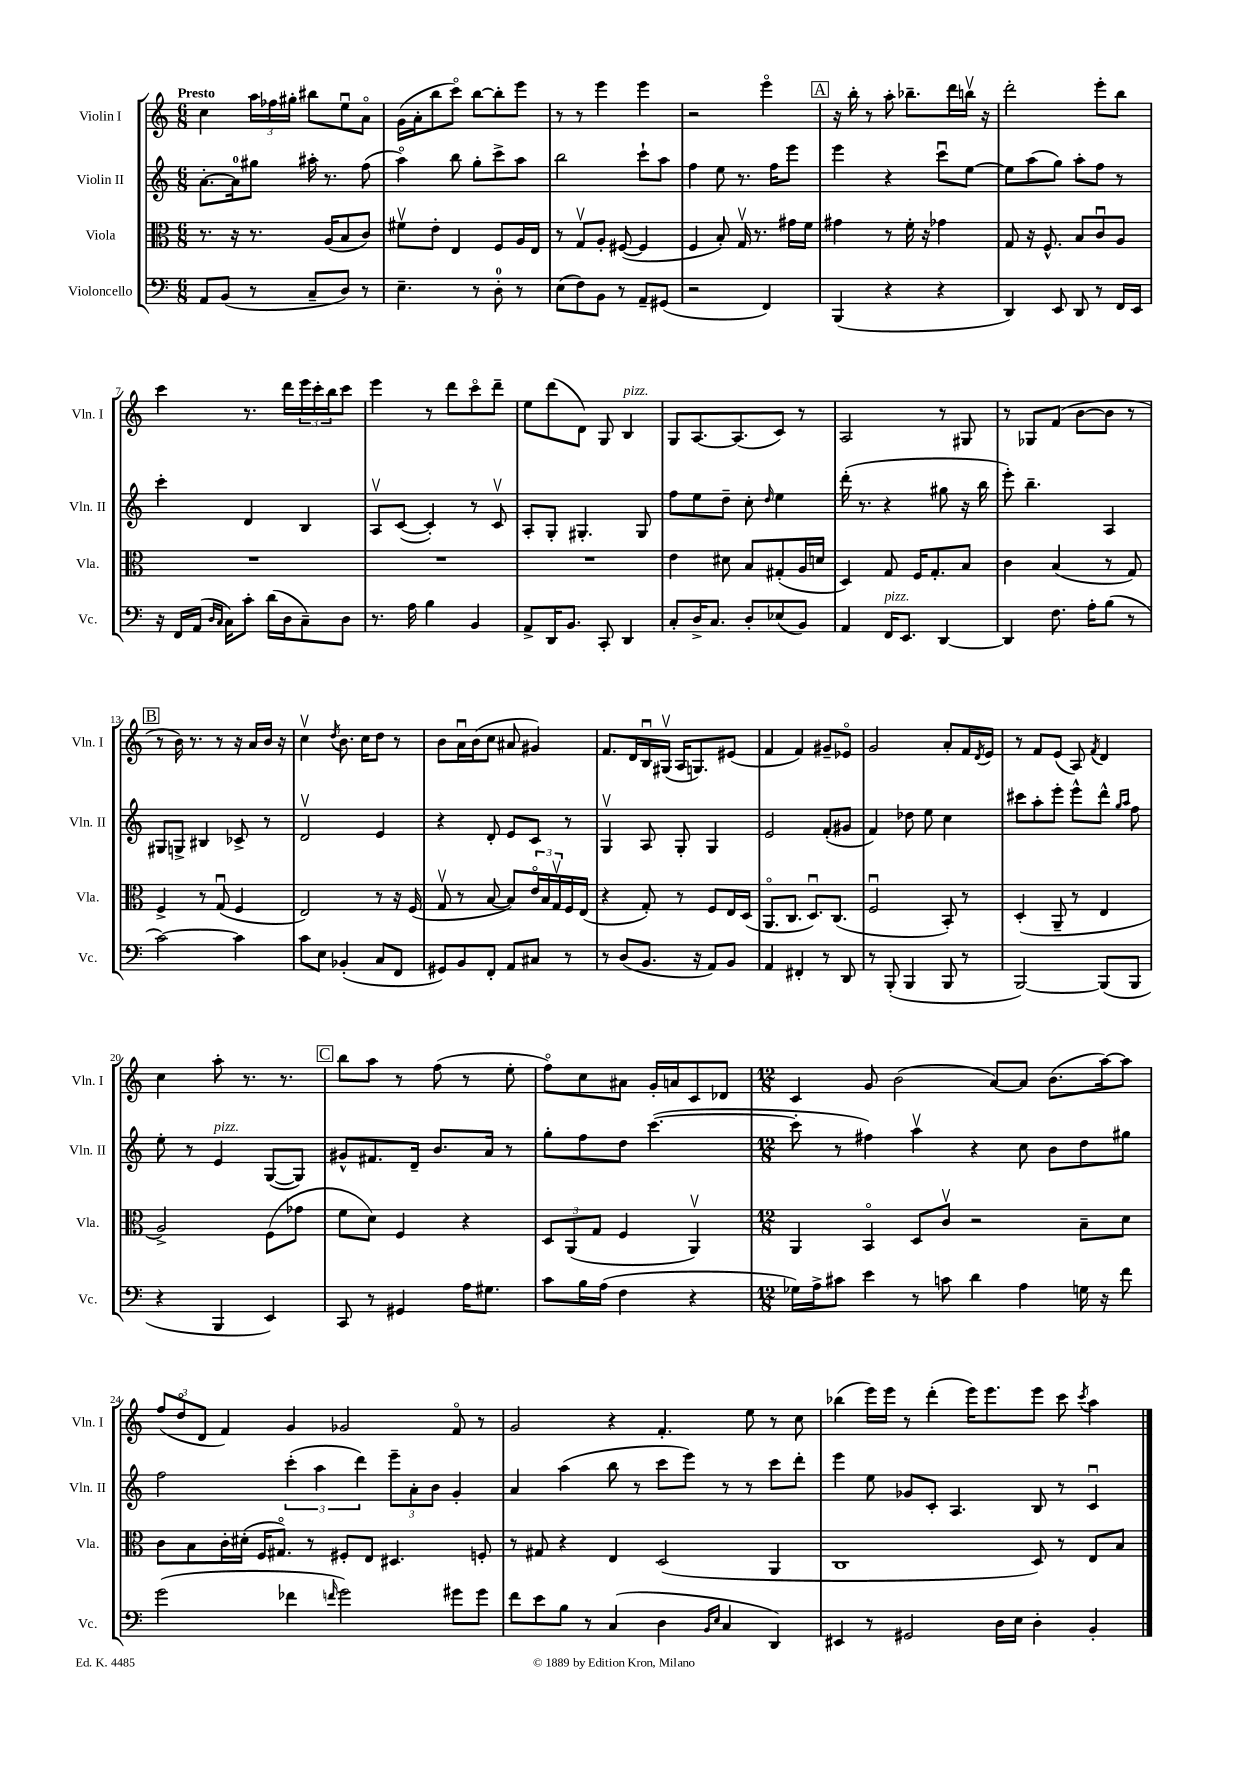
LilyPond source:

<<
\new StaffGroup <<
\new Staff = "s0" \with { instrumentName = "Violin I" shortInstrumentName = "Vln. I" } {
    \clef treble \key c \major \numericTimeSignature \time 6/8 \tempo "Presto"
    c''4 \tuplet 3/2 { a''16 fes''16 gis''16-. } bis''8 e''8\downbow a'8\flageolet |
    g'16( a'16-. b''8 c'''8\flageolet) b''8~ b''8-. e'''8 |
    r8 r8 e'''4 e'''4 |
    r2 e'''4\flageolet |
    \mark \markup { \box "A" } r16 b''16-. r8 a''8-. bes''8.-- d'''16 b''16\upbow r16 |
    d'''2-. e'''8-. b''8 |
    c'''4 r8. d'''16 \tuplet 3/2 { e'''16 c'''16-. b''16 } c'''8 |
    e'''4 r8 d'''8 c'''8\flageolet d'''8-- |
    e''8 d'''8( d'8) g8 b4^\markup { \italic "pizz." } |
    g8 a8.~ a8.( c'8) r8 |
    a2 r8 gis8 |
    r8 ges8 f'8( b'8~ b'8 r8 |
    \mark \markup { \box "B" } r8 b'16) r8. r8 r16 a'16 b'16 r16 |
    c''4\upbow \acciaccatura { d''8 } b'8. c''16 d''8 r8 |
    b'8 a'16\downbow b'16( c''8 ais'8 gis'4) |
    f'8. d'16 b16\downbow gis16\upbow( a16 g8.) eis'8( |
    f'4 f'4) gis'8-- ees'8\flageolet |
    g'2 a'8-. f'16 \acciaccatura { d'8 } e'16 |
    r8 f'8 e'8( a8) \acciaccatura { f'8 } d'4 |
    c''4 a''8-. r8. r8. |
    \mark \markup { \box "C" } b''8 a''8 r8 f''8( r8 e''8-. |
    f''8\flageolet) c''8 ais'8 g'16-. a'16 c'8 des'8 |
    \numericTimeSignature \time 12/8 c'4 g'8 b'2( a'8~) a'8 b'8.( a''16~) a''8 |
    \tuplet 3/2 { f''8( d''8\flageolet d'8 } f'4) g'4 ges'2 f'8\flageolet r8 |
    g'2 r4 f'4.-. e''8 r8 c''8 |
    bes''4( e'''16) e'''16 r8 d'''4-.( e'''16) e'''8. e'''8 c'''8 \acciaccatura { c'''8 } a''4 \bar "|." |
}
\new Staff = "s1" \with { instrumentName = "Violin II" shortInstrumentName = "Vln. II" } {
    \clef treble \key c \major \numericTimeSignature \time 6/8
    a'8.~-. a'16-0 gis''8 ais''16-. r8. f''8( |
    a''4\flageolet) b''8 g''8-. c'''8-> a''8 |
    b''2 c'''8-! a''8 |
    f''4 e''8 r8. f''16 e'''8 |
    \mark \markup { \box "A" } e'''4 r4 c'''8\downbow e''8~ |
    e''8 a''8( g''8) a''8-. f''8 r8 |
    c'''4-. d'4 b4 |
    a8\upbow c'8~( c'4-.) r8 c'8\upbow |
    a8-. g8-. gis4.-. gis8 |
    f''8 e''8 d''8-- c''8-. \grace { d''16 } e''4 |
    d'''16-.( r8. r4 gis''8 r16 b''16 |
    e'''8-.) b''4.-- a4 |
    \mark \markup { \box "B" } gis8 g8-> bis4 ces'8-> r8 |
    d'2\upbow e'4 |
    r4 d'8-. e'8 c'8 r8 |
    g4\upbow a8 g8-. g4 |
    e'2 f'8-.( gis'8 |
    f'4) des''8 e''8 c''4 |
    cis'''8 a''8-. e'''8-. e'''8-^ d'''8-^ \grace { g''16 a''16 } f''8 |
    e''8-. r8 e'4^\markup { \italic "pizz." } g8~( g8) |
    \mark \markup { \box "C" } gis'8-^ fis'8. d'16-- b'8. a'16 r8 |
    g''8-. f''8 d''8 c'''4.~( |
    \numericTimeSignature \time 12/8 c'''8-. r8 fis''4) a''4\upbow r4 c''8 b'8 d''8 gis''8 |
    f''2 \tuplet 3/2 { c'''4-.( a''4 d'''4) } \tuplet 3/2 { e'''8-- a'8-. b'8 } g'4-. |
    a'4 a''4( b''8 r8 c'''8 e'''8) r8 r8 c'''8 d'''8-. |
    e'''4 e''8 ges'8 c'8-. a4. b8 r8 c'4\downbow \bar "|." |
}
\new Staff = "s2" \with { instrumentName = "Viola" shortInstrumentName = "Vla." } {
    \clef alto \key c \major \numericTimeSignature \time 6/8
    r8. r16 r8. a16( b8 c'8) |
    fis'8\upbow e'8-. e4 f8 a16 e16 |
    r8 g8\upbow a8-. fis8~( fis4 |
    f4 b8-.) g16\upbow r8. gis'16 f'16 |
    \mark \markup { \box "A" } gis'4 r8 f'16-. r16 ges'4 |
    g8 r16 f8.-^ b8 c'8\downbow a8 |
    R2. |
    R2. |
    R2. |
    e'4 dis'8 b8 gis8-.( a16 d'16 |
    d4) g8 f16 g8.-. b8 |
    c'4 b4( r8 g8) |
    \mark \markup { \box "B" } f4-> r8 g8\downbow( f4 |
    e2) r8 r16 f16( |
    g8\upbow r8 b8~ b8) \tuplet 3/2 { e'16\flageolet b16 g16\upbow } f16 e16( |
    r4 g8-.) r8 f8 e16 d16( |
    a,8.\flageolet c8. d8.\downbow) c8.( |
    f2\downbow b,8-.) r8 |
    d4-.( a,8-- r8 e4 |
    a2->) f8( ges'8 |
    \mark \markup { \box "C" } f'8 d'8) f4 r4 |
    \tuplet 3/2 { d8 a,8( g8 } f4 a,4\upbow) |
    \numericTimeSignature \time 12/8 a,4 b,4\flageolet d8 c'8\upbow r2 b8-- d'8 |
    c'8 b8 c'16-. dis'16-.( f16 gis8.\flageolet) r8 fis8-. e8 dis4. f8-. |
    r8 gis8 r4 e4 d2( a,4 |
    c1 d8) r8 e8 b8 \bar "|." |
}
\new Staff = "s3" \with { instrumentName = "Violoncello" shortInstrumentName = "Vc." } {
    \clef bass \key c \major \numericTimeSignature \time 6/8
    a,8 b,8( r8 c8-- d8) r8 |
    e4.-- r8 d8-0-. r8 |
    e8( f8) b,8 r8 a,8-- gis,8( |
    r2 f,4) |
    \mark \markup { \box "A" } b,,4( r4 r4 |
    d,4) e,8 d,8 r8 f,16 e,16 |
    r16 f,16 a,16( \grace { d16 c16 } c16) c'8-. d'16( d16 c8--) d8 |
    r8. a16 b4 b,4 |
    a,8-> d,16 b,8. c,8-. d,4 |
    c8-. d16-> c8. d8-. ees8( b,8) |
    a,4 f,16^\markup { \italic "pizz." } e,8. d,4~ |
    d,4 f8. a16-. b8( r8 |
    \mark \markup { \box "B" } c'2~) c'4 |
    c'8 e8 bes,4-.( c8 f,8 |
    gis,8) b,8 f,8-. a,8 cis8 r8 |
    r8 d8( b,8. r16 a,8) b,8 |
    a,4 fis,4-. r8 d,8 |
    r8 b,,8-.( b,,4 b,,8 r8 |
    b,,2~) b,,8( b,,8 |
    r4 b,,4 e,4) |
    \mark \markup { \box "C" } c,8 r8 gis,4 a16 gis8. |
    c'8 b16 a16( f4 r4 |
    \numericTimeSignature \time 12/8 ges16) a16-> cis'8 e'4 r8 c'8 d'4 a4 g16 r16 f'8 |
    g'2( fes'4 \grace { f'16 } g'2) gis'8 gis'8 |
    f'8 e'8 b8 r8 c4( d4 \grace { b,16 e16 } c4 d,4) |
    eis,4 r8 gis,2 d16 e16 d4-. b,4-. \bar "|." |
}
>>
>>
